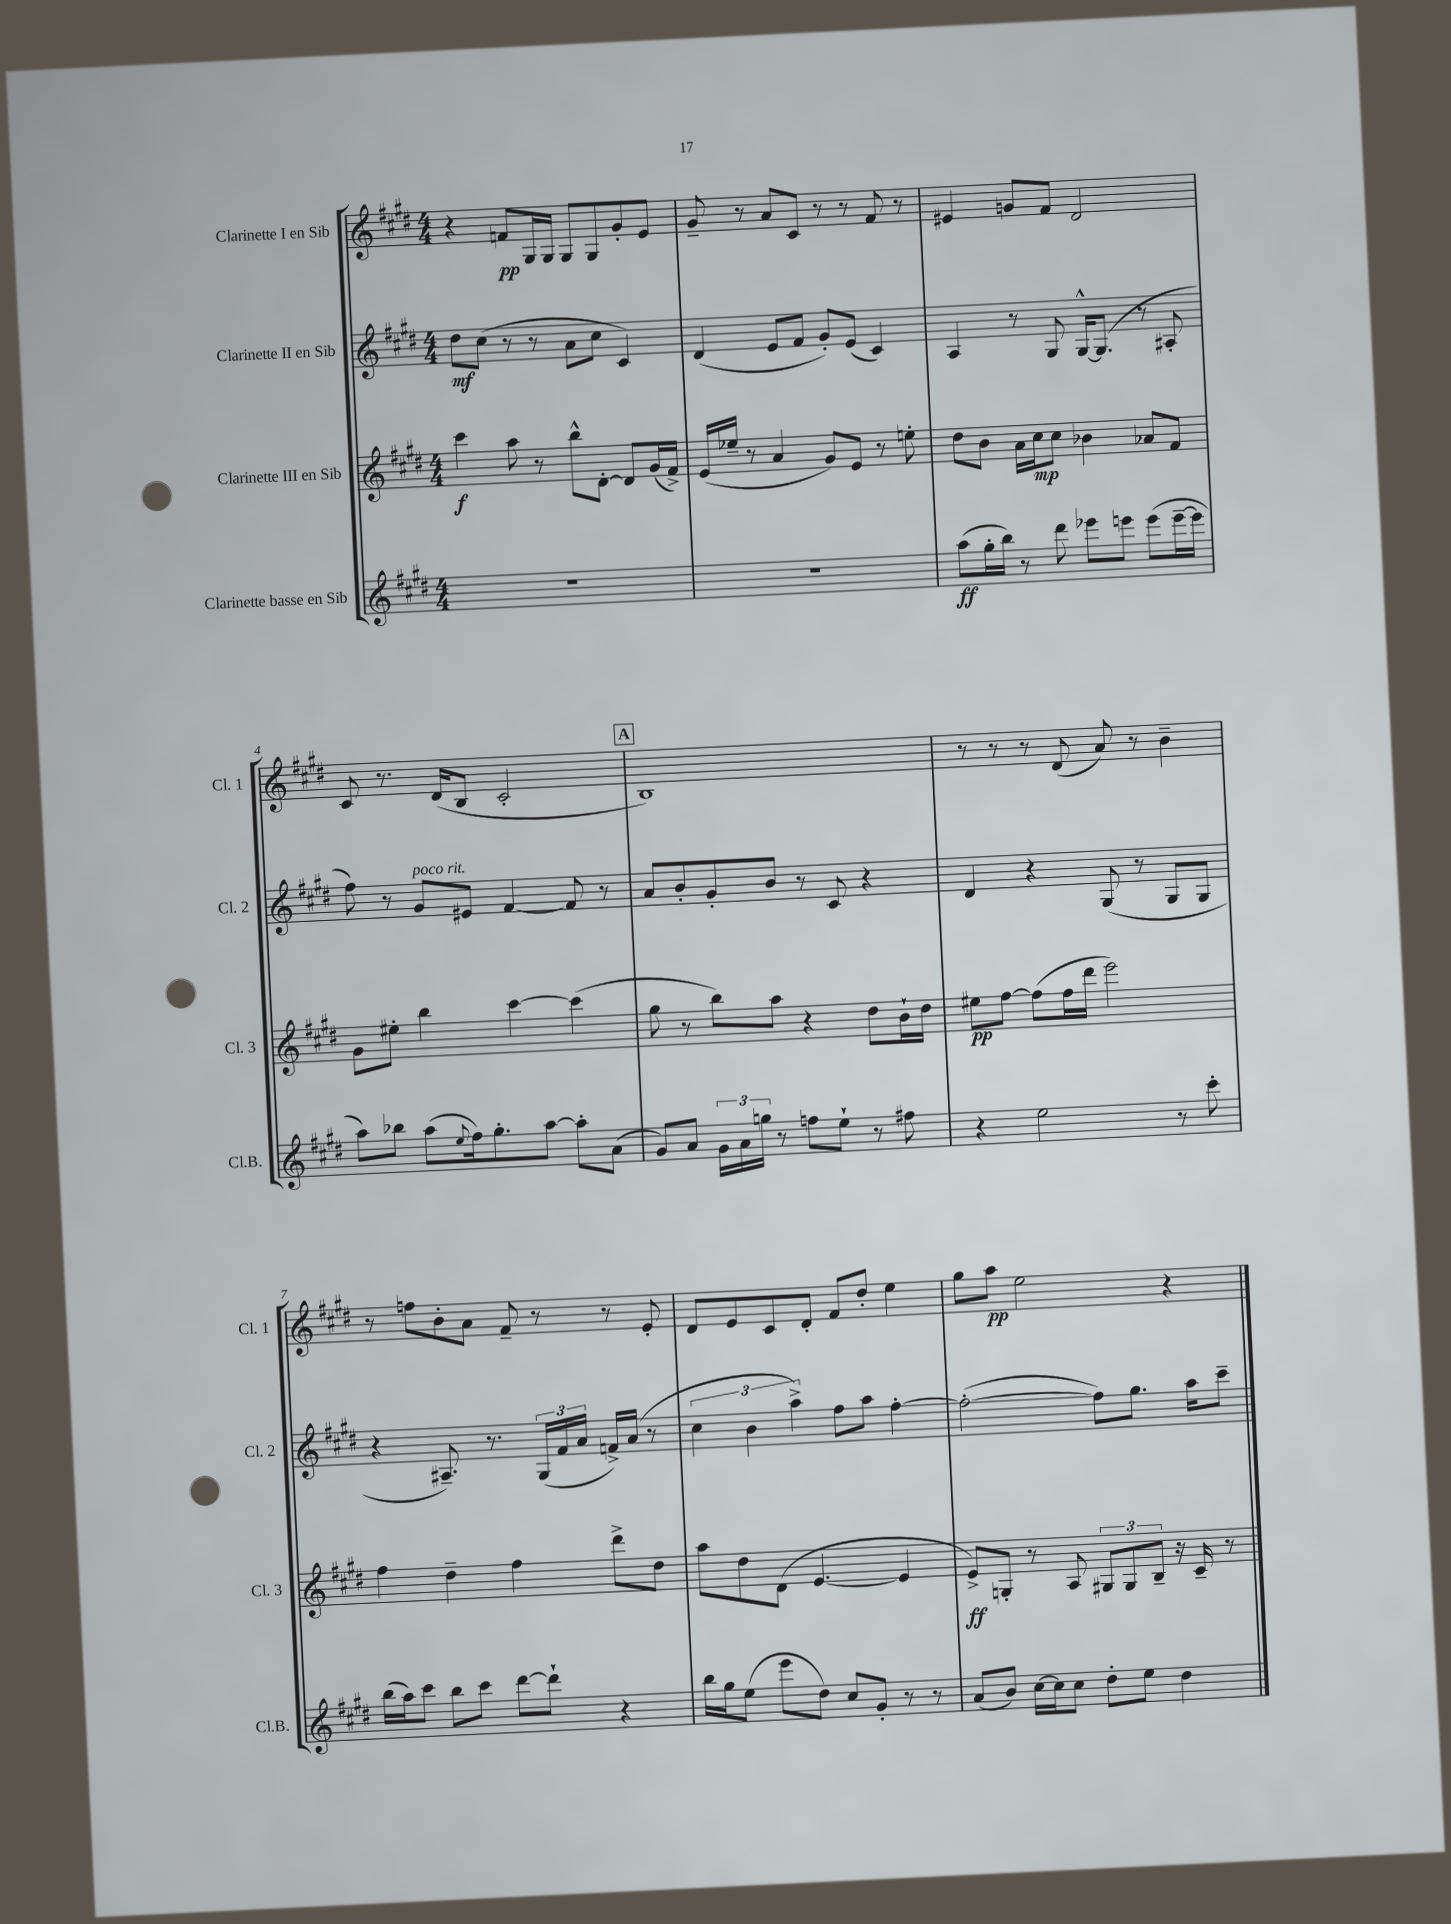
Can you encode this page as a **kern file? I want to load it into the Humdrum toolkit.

**kern	**kern	**kern	**kern
*staff4	*staff3	*staff2	*staff1
*clefG2	*clefG2	*clefG2	*clefG2
*k[f#c#g#d#]	*k[f#c#g#d#]	*k[f#c#g#d#]	*k[f#c#g#d#]
*M4/4	*M4/4	*M4/4	*M4/4
1r	4ccc#\	8dd#\L	4r
.	.	(8cc#\J	.
.	8aa\	8r	8f/L
.	8r	8r	16G#/L
.	.	.	16G#/JJ
.	8bb^^\L	8a\L	8G#/L
.	[8d#'\J	8cc#\J	8G#/
.	8d#/]L	4c#/)	8g#'/
.	(16g#/L	.	8e/J
.	16f#^/JJ)	.	.
=	=	=	=
1r	(16e/LL	(4d#/	8g#~/
.	16ee-~/JJ	.	.
.	8r	.	8r
.	4a/	8e/L	8a/L
.	.	8f#/J	8c#/J
.	8g#/L)	8g#'/L)	8r
.	8e/J	(8e/J	8r
.	8r	4c#/)	8f#/
.	8ee'\	.	8r
=	=	=	=
(8aa\L	8dd#\L	4A/	4e#/
16gg#'\L	8b\J	.	.
16bb\JJ)	.	.	.
8r	16a\LL	8r	8g/L
.	16cc#\J	.	.
8ddd#\	8cc#\J	8G#/	8f#/J
8eee-\L	4b-\	[16G#^^/LK	2d#/
.	.	(8.G#/]J	.
8eee\J	.	.	.
(8eee\L	8a-/L	8r	.
[16eee~\L	8f#/J	8A#'/	.
16eee\]JJ	.	.	.
=	=	=	=
8aa\L)	8g#\L	8ff#\)	8c#/
8bb-\J	8ee#'\J	8r	8.r
(8aa\L	4bb\	8g#/L	.
.	.	.	(16d#/LK
8qqee/	.	.	.
16ff#\k)	.	8e#/J	8B/J
8.gg#'\	.	.	.
.	[4ccc#\	[4f#/	2c#'/
[8aa\J	.	.	.
8aa'\]L	(4ccc#\]	8f#/]	.
(8a\J	.	8r	.
=	=	=	=
8g#/L)	8gg#\	8a/L	1B)
8a/J	8r	8b'/	.
24g#\LL	8bb\L)	8g#'/	.
24a\	.	.	.
24gg\JJ	.	.	.
8r	8aa\J	8b/J	.
8ff\L	4r	8r	.
8ee`\J	.	8c#/	.
8r	8dd#\L	4r	.
8ff#\	16b`\L	.	.
.	16dd#\JJ	.	.
=	=	=	=
4r	8ee#\L	4d#/	8r
.	[8ff#\J	.	8r
2ee\	(8ff#\]L	4r	8r
.	16ff#\L	.	(8d#/
.	16ddd#\JJ	.	.
.	2eee\)	(8G#/	8a/)
.	.	8r	8r
8r	.	8G#/L	4b~\
8ccc#'\	.	8G#/J	.
=	=	=	=
(16bb\LL	4ff#\	4r	8r
16aa\J)	.	.	.
8ccc#\J	.	.	8ff\L
8bb\L	4dd#~\	8.A#~/)	8b'\
8ccc#\J	.	.	8a\J
.	.	8.r	.
[8ddd#\L	4ff#\	.	8f#~/
8ddd#`\]J	.	(24G#/LL	8r
.	.	24f#/	.
.	.	24a/JJ	.
4r	8ddd#^\L	16f^/LL)	8r
.	.	(16a/JJ	.
.	8dd#\J	8r	8e'/
=	=	=	=
16bb\LL	8aa\L	6cc#\	8d#/L
16gg#\J	.	.	.
(8ee\J	8dd#\	.	8e/
.	.	6b\	.
8eee\L	(8d#\J	.	8c#/
.	.	6aa^\)	.
8dd#\J)	[4.e/	.	8d#'/J
8cc#/L	.	8ff#\L	8f#/L
8g#'/J	.	8aa\J	8dd#'/J
8r	4e/]	[4ff#'\	4ee\
8r	.	.	.
=	=	=	=
(8a/L	8e^/L)	(2ff#'\_	8gg#\L
8b/J)	8G'/J	.	8aa\J
[16cc#\LL	8r	.	2ee\
16cc#\]J	.	.	.
8cc#\J	8A/	.	.
8dd#'\L	12G#/L	8ff#\]L)	.
.	12G#/	.	.
8ee\J	.	8.gg#\J	.
.	12B~/J	.	.
4dd#\	16r	.	4r
.	16c#~/	16aa\LK	.
.	8r	8ccc#~\J	.
==	==	==	==
*-	*-	*-	*-
